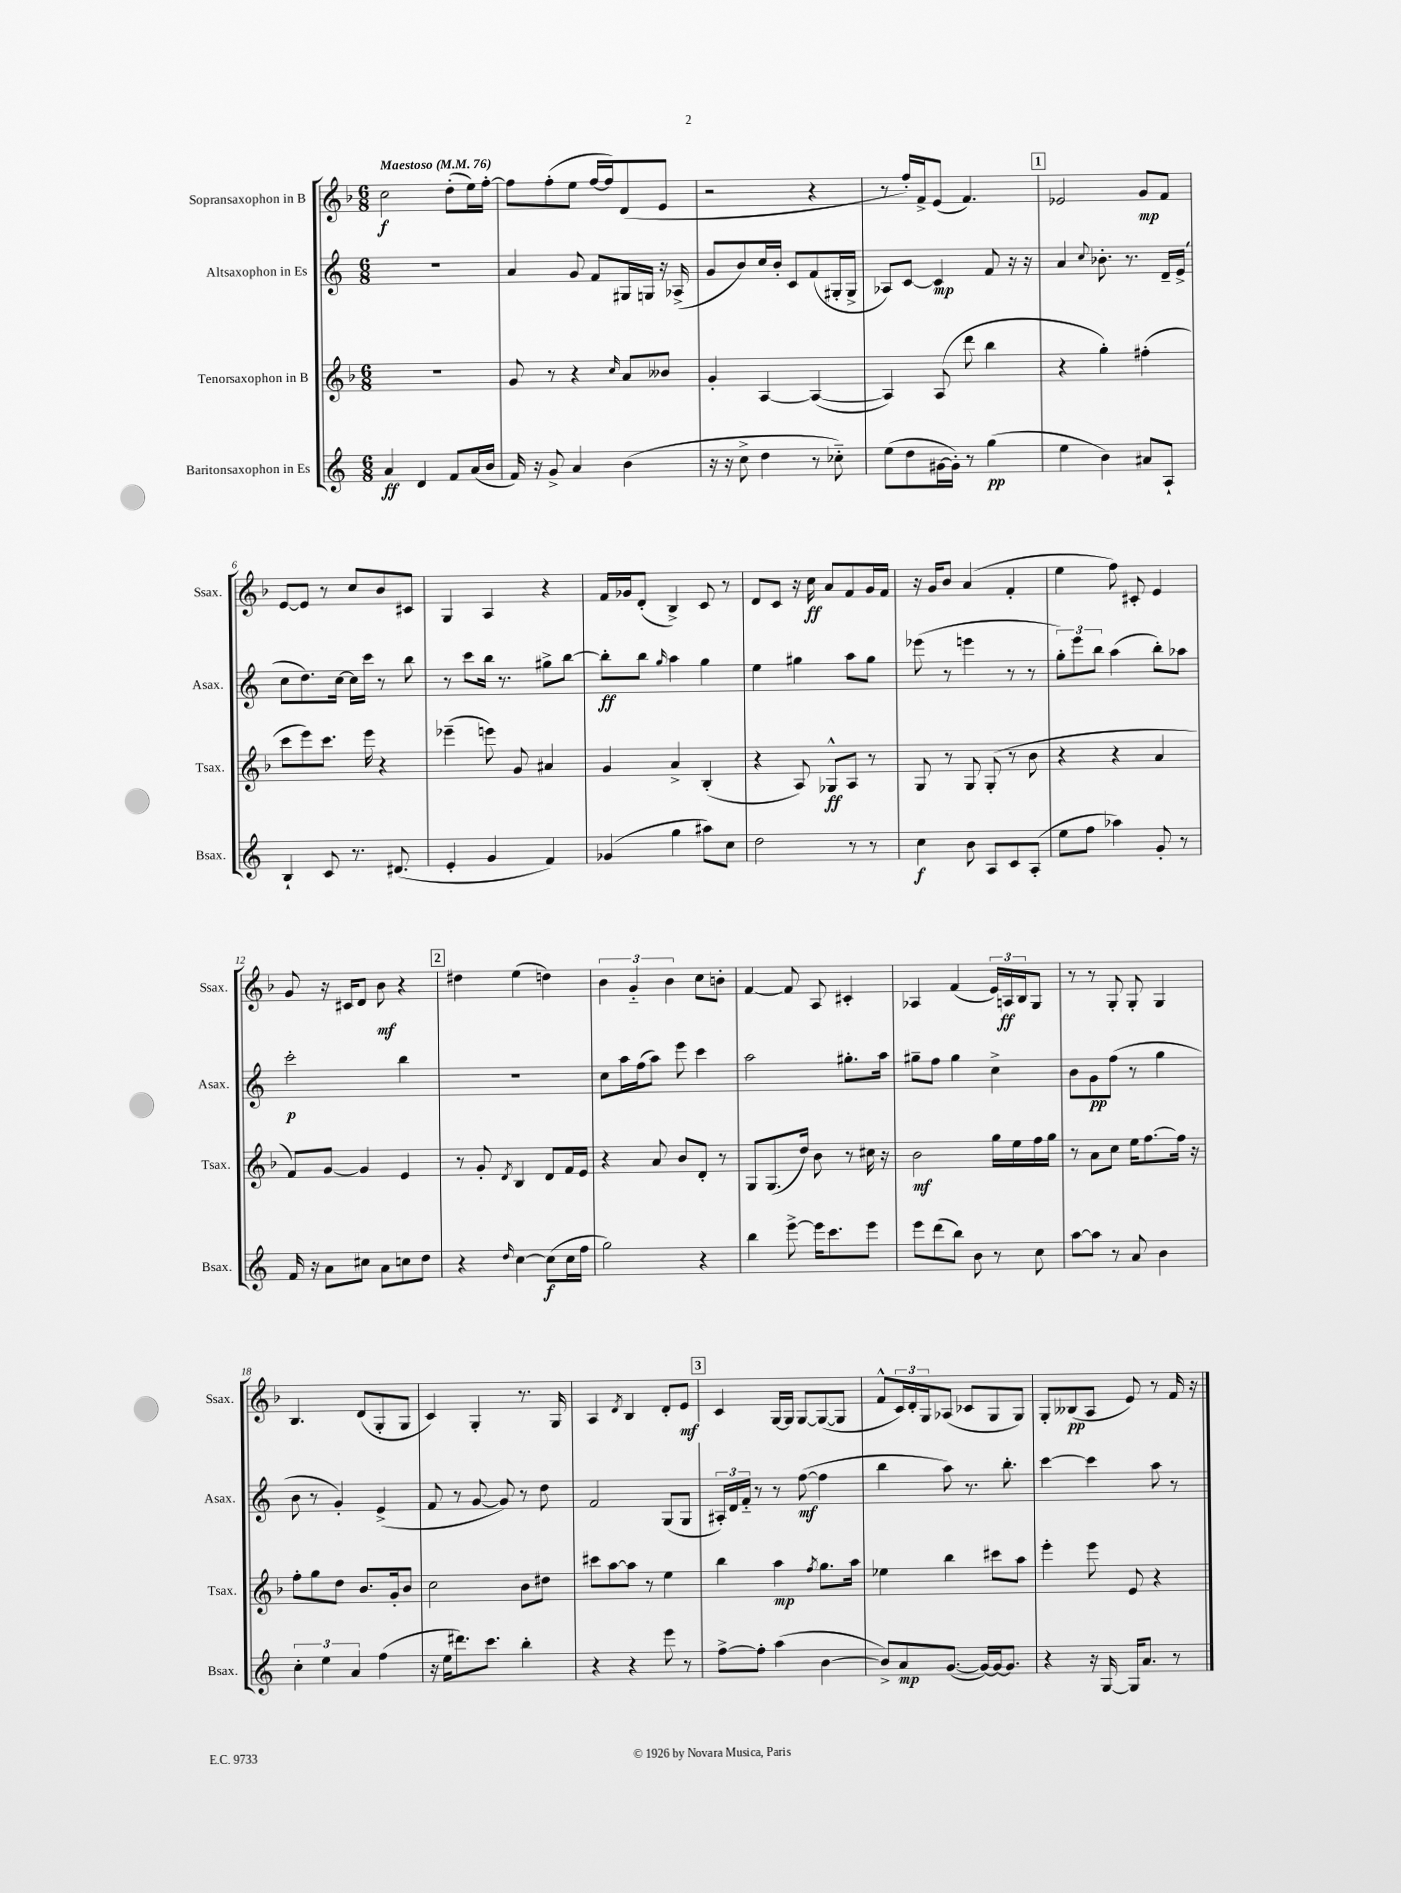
<<
\new StaffGroup <<
\new Staff = "s0" \with { instrumentName = "Sopransaxophon in B" shortInstrumentName = "Ssax." } {
    \clef treble \key f \major \numericTimeSignature \time 6/8 \tempo "Maestoso" 4 = 76
    c''2\f d''8-.( e''16) f''16~-. |
    f''8 f''8-.( e''8 f''16~ f''16) d'8( e'8 |
    r2 r4 |
    r8 f''16-.) f'16-> e'8( f'4.) |
    \mark \markup { \box "1" } ees'2 g'8\mp f'8 |
    e'8~ e'8 r8 c''8 bes'8 cis'8 |
    g4 a4 r4 |
    f'16 ges'16 d'8-.( bes4->) c'8 r8 |
    d'8 c'8 r16 c''16\ff a'8 f'8 g'16 f'16 |
    r16 g'16 bes'8 a'4( f'4-. |
    e''4 f''8) cis'8-. e'4 |
    g'8 r16 cis'16 d'8 bes'8\mf r4 |
    \mark \markup { \box "2" } dis''4 e''4( d''4) |
    \tuplet 3/2 { bes'4 g'4-_ bes'4 } c''8 b'8-. |
    f'4~ f'8 a8 cis'4-. |
    aes4 f'4( \tuplet 3/2 { e'16) a16\ff bes16 } g8 |
    r8 r8 g8-. g8-. g4 |
    bes4. d'8( g8-. g8 |
    c'4) g4-. r8. g16 |
    a4 \acciaccatura { d'8 } bes4 d'8-. e'8\mf |
    \mark \markup { \box "3" } c'4 g16~ g16 g8~ g8~( g8 |
    f'8-^ \tuplet 3/2 { c'16) d'16-. g16 } aes8( ces'8 g8 g8) |
    g8-. beses8\pp( a8 e'8) r8 f'16 r16 \bar "|." |
}
\new Staff = "s1" \with { instrumentName = "Altsaxophon in Es" shortInstrumentName = "Asax." } {
    \clef treble \key c \major \numericTimeSignature \time 6/8
    R2. |
    a'4 g'8 f'8 gis16 g16 r16 aes16->( |
    g'8 b'8) c''16 b'16-. c'8 f'8( gis16-. gis16-> |
    aes8) c'8~ c'4\mp f'8 r16 r16 |
    \mark \markup { \box "1" } a'4 \appoggiatura { c''8 } bes'8.-. r8. d'16-- e'16->( |
    c''8 d''8.) c''16~ c''16 c'''16 r8 b''8 |
    r8 c'''8 b''16 r8. gis''8-> b''8~ |
    b''8-.\ff b''8 \grace { g''16 } a''4 g''4 |
    e''4 gis''4 a''8 gis''8 |
    ees'''8( r8 e'''4 r8 r8 |
    \tuplet 3/2 { g''8-.) e'''8 b''8 } a''4( b''8-.) aes''8 |
    c'''2-.\p b''4 |
    \mark \markup { \box "2" } R2. |
    c''8 a''16 f''16( a''8) e'''8 c'''4 |
    a''2 gis''8.-. a''16 |
    gis''8-- f''8 gis''4 c''4-> |
    b'8 g'8\pp f''8( r8 g''4 |
    b'8 r8 g'4-.) e'4->( |
    f'8 r8 g'8~ g'8) r8 d''8 |
    f'2 g8( g8 |
    \mark \markup { \box "3" } \tuplet 3/2 { ais16-.) d'16 f'16-_ } r8 r8 f''8~\mf( f''4 |
    b''4 a''8) r8. b''8.-. |
    c'''4~ c'''4 a''8 r8 \bar "|." |
}
\new Staff = "s2" \with { instrumentName = "Tenorsaxophon in B" shortInstrumentName = "Tsax." } {
    \clef treble \key f \major \numericTimeSignature \time 6/8
    R2. |
    g'8 r8 r4 \grace { c''16 } a'8 beses'8 |
    g'4-. a4~ a4~( |
    a4) a8( d'''8 bes''4 |
    \mark \markup { \box "1" } r4 g''4-.) fis''4-.( |
    c'''8 e'''8) c'''8. e'''16 r4 |
    ees'''4--( e'''8) g'8 ais'4 |
    g'4 a'4-> bes4-.( |
    r4 a8) ges8-^\ff a8 r8 |
    g8 r8 g8 g8-.( r8 bes'8 |
    r4 r4 a'4 |
    f'8) g'8~ g'4 e'4 |
    \mark \markup { \box "2" } r8 g'8-. \acciaccatura { d'8 } bes4 d'8 f'16 e'16 |
    r4 a'8 bes'8 d'8-. r8 |
    g8 g8.( d''16) bes'8 r8 cis''16 r16 |
    bes'2\mf g''16 e''16 f''16 g''16 |
    r8 a'8 c''8 e''16 f''8.~ f''16 r16 |
    f''8-. g''8 d''8 bes'8. g'16-. bes'8 |
    c''2 bes'8 dis''8 |
    cis'''8 a''8~ a''8 r8 e''4 |
    \mark \markup { \box "3" } bes''4 a''4\mp \acciaccatura { f''8 } g''8. a''16 |
    ees''4 bes''4 cis'''8 a''8 |
    e'''4-. e'''8 e'8 r4 \bar "|." |
}
\new Staff = "s3" \with { instrumentName = "Baritonsaxophon in Es" shortInstrumentName = "Bsax." } {
    \clef treble \key c \major \numericTimeSignature \time 6/8
    a'4\ff d'4 f'8 a'16( b'16 |
    f'16) r16 g'8-> a'4 b'4( |
    r16 r16 c''8-> d''4 r8 ces''8-_) |
    e''8( d''8 gis'16~ gis'16-.) r8 g''4\pp( |
    \mark \markup { \box "1" } e''4 b'4) ais'8 a8-! |
    b4-! c'8 r8. dis'8.( |
    e'4-. g'4 f'4) |
    ges'4( g''4 ais''8) c''8 |
    d''2 r8 r8 |
    c''4\f b'8 a8 c'8 a8-.( |
    e''8 f''8 aes''4) g'8-. r8 |
    f'16 r16 a'8 cis''8 a'8 c''8 d''8 |
    \mark \markup { \box "2" } r4 \grace { d''16 } c''4~ c''8\f( c''16 f''16 |
    g''2) r4 |
    b''4 e'''8~-> e'''16 c'''8. e'''8 |
    e'''8 d'''8( b''8) b'8 r8 c''8 |
    a''8~ a''8 r8 a'8 b'4 |
    \tuplet 3/2 { c''4-. e''4 a'4 } f''4( |
    r16 e''16 dis'''8.) c'''8. b''4-. |
    r4 r4 e'''8 r8 |
    \mark \markup { \box "3" } f''8~-> f''8-. a''4( b'4~ |
    b'8->) a'8\mp g'8.~( g'16~) g'16~ g'8. |
    r4 r16 g16~ g16 a'8. r8 \bar "|." |
}
>>
>>
